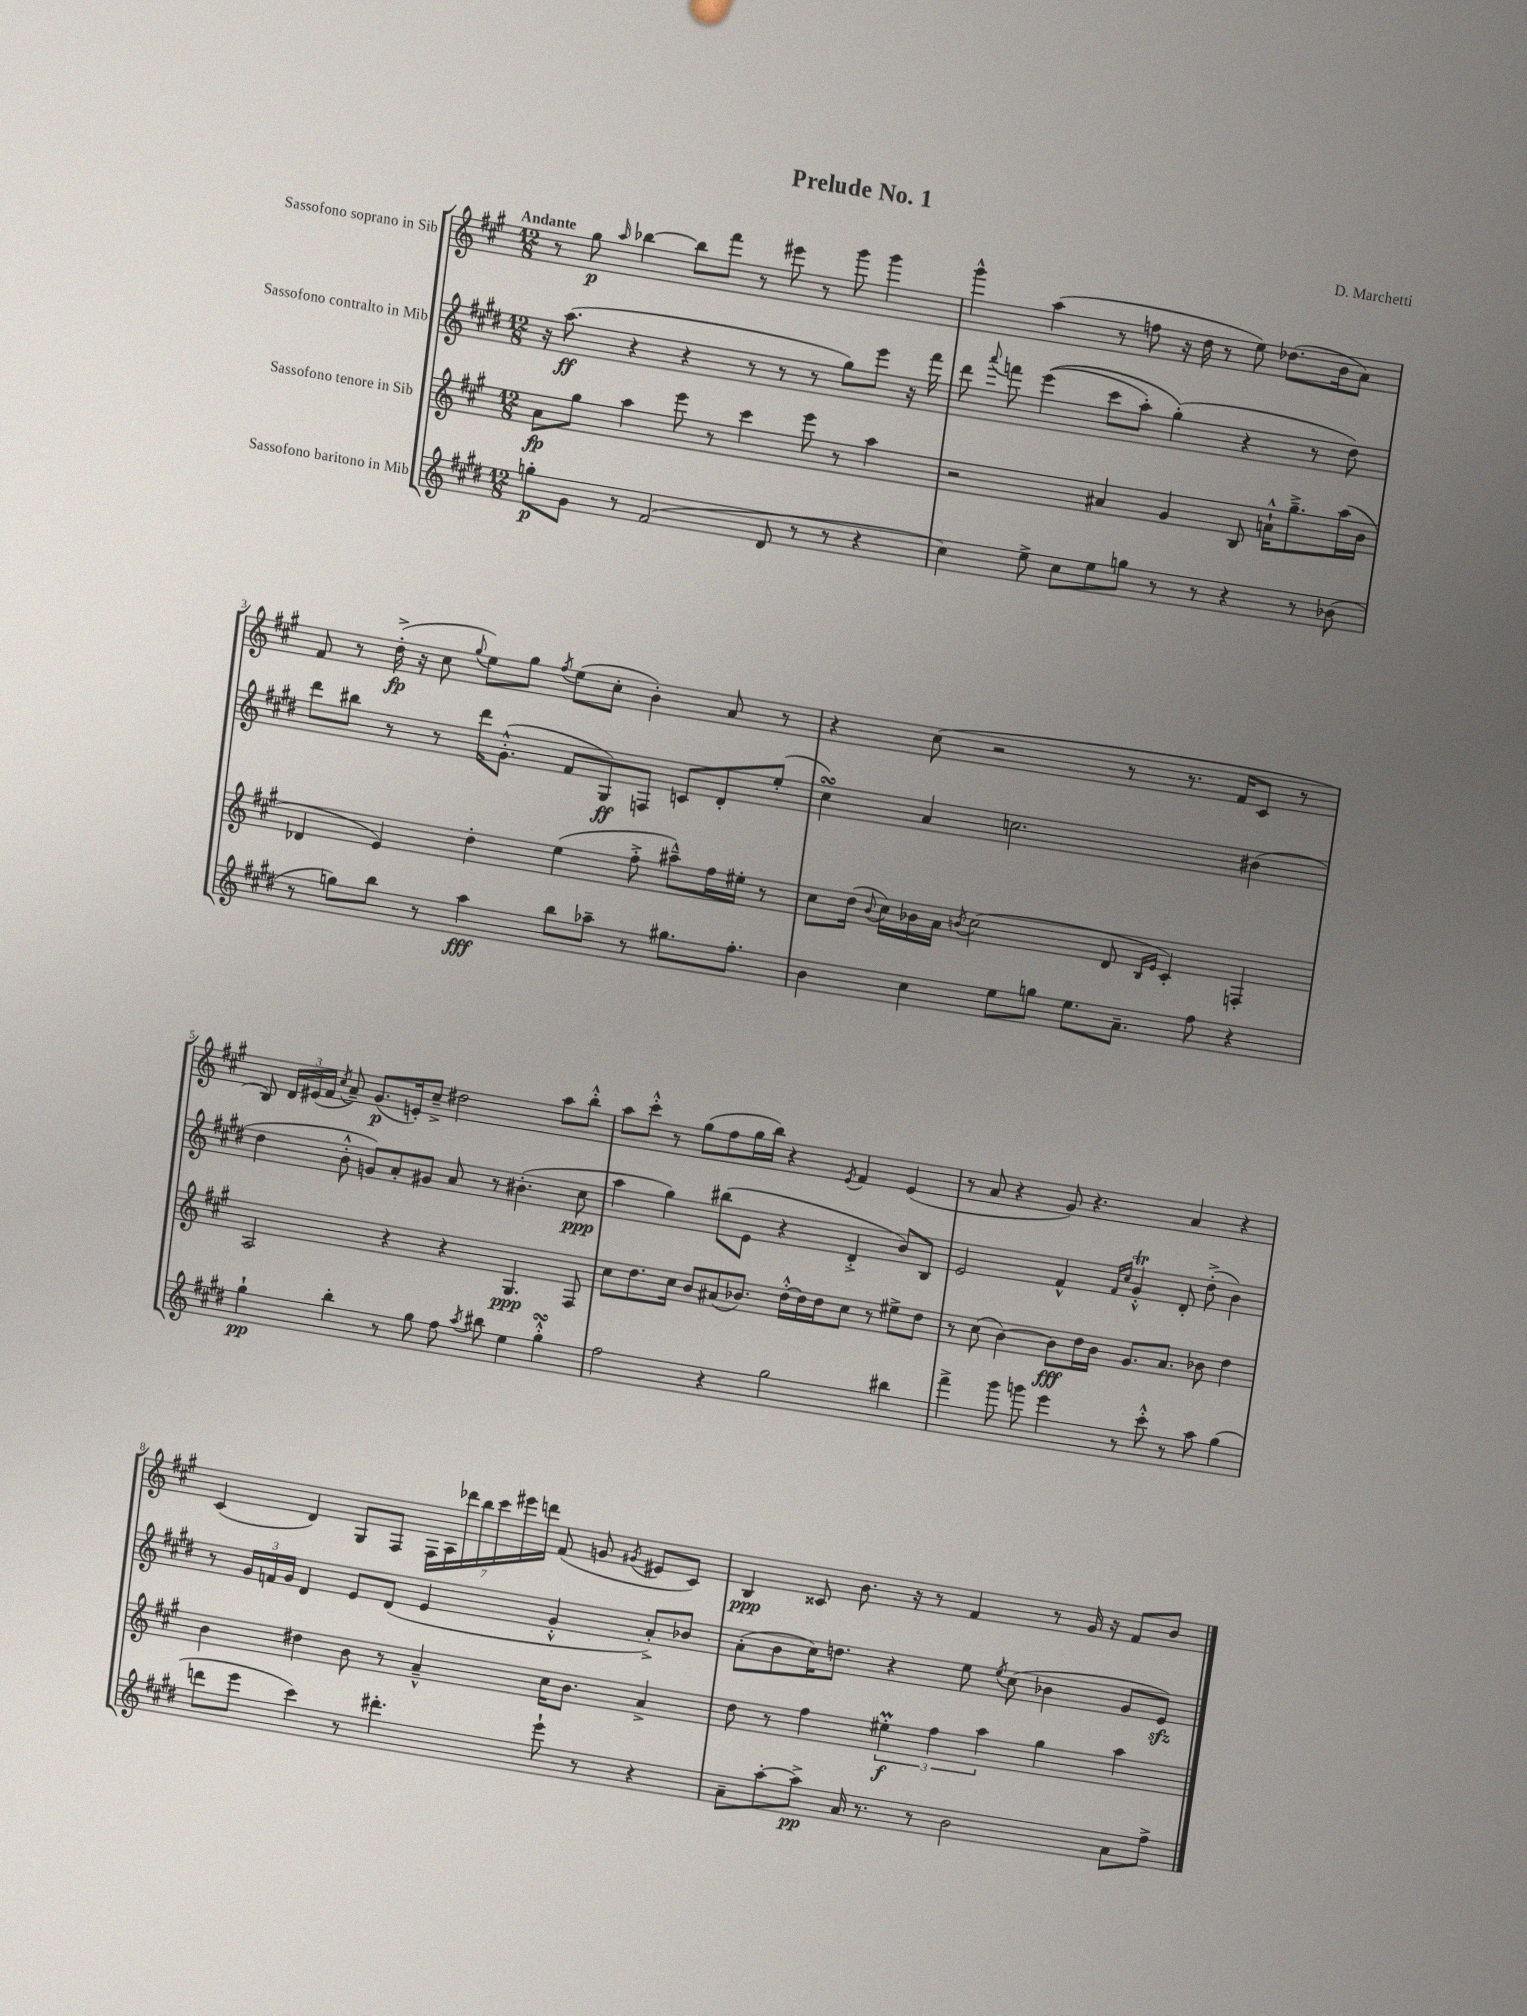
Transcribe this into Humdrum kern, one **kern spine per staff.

**kern	**kern	**kern	**kern
*staff4	*staff3	*staff2	*staff1
*clefG2	*clefG2	*clefG2	*clefG2
*k[f#c#g#d#]	*k[f#c#g#]	*k[f#c#g#d#]	*k[f#c#g#]
*M12/8	*M12/8	*M12/8	*M12/8
8gg'\L	8a\L	16r	8r
.	.	(8.aa\	.
8g#\J	8gg#\J	.	8gg#\
.	.	.	16qqaa/
8r	4aa\	4r	[4bb-\
(2f#/	.	.	.
.	8eee\	4r	8bb-\]L
.	8r	.	8fff#\J
.	4ccc#\	8r	8r
8d#/	.	8r	8eee#\
8r	8eee\	8r	8r
8r	8r	8gg#\L)	8ggg#\
4r	4aa\	8eee\J	4ggg#\
.	.	16r	.
.	.	16fff#\	.
=	=	=	=
4cc#\)	2r	8ddd#\	4ggg#^^\
.	.	8qqaaa/	.
.	.	8fff\	.
8ee^\	.	&((4eee\	(4aa\
8cc#\L	.	.	.
8ee\	4a#/	8ccc#\L	8r
8gg\J	.	8aa'\J)	8ff\
8r	4g#/	(4gg#'\&)	16r
.	.	.	16dd\
8r	.	.	8r
4r	8B/	4r	8ee\)
.	16a`^^\LK	.	(8.dd-\L
.	8.gg#~^\	.	.
8r	.	8r	.
.	.	.	16b\k
(8b-\	(16aa\L	8dd#\)	8a\J)
.	16b\JJ	.	.
=	=	=	=
8r	4d-/	8ddd#\L	8f#/
8gg\L)	.	8bb#\J	8r
8bb\J	4e/)	8r	(16dd'^\
.	.	.	16r
8r	.	8r	8cc#\
.	.	.	8qqgg#/
4aa\	4dd'\	16ddd#\LK	8ee\L)
.	.	(8.g#'^^\J	.
.	.	.	8gg#\J
.	.	.	8qff#/
8bb\L	(4ee\	8f#/L	(8ee\L
8aa-~\J	.	8G#/)	8cc#'\J
8r	8ff#'^\	8F/J	4b'\)
8.gg#\L	8aa#~^^\L)	8c/L	.
.	16ff#\L	8d#'/	8a/
8.ff#'\J	16ee#'\JJ	.	.
.	8r	(8ee'/J	8r
=	=	=	=
4b\	8cc#\L	4cc#\)	4r
.	(16dd\Jk	.	.
.	8qqb/	.	.
.	16cc#\LL)	.	.
4cc#\	16b-\	4a/	(8cc#\
.	16a\JJ	.	.
.	8qb/	.	.
.	(2cc#\	.	2r
8ee\L	.	2.cc\	.
8gg\J	.	.	.
8.ee\L	.	.	.
.	8d/	.	8r
8.a~\J	.	.	.
.	16qqB/LL	.	.
.	16qqe/JJ	.	.
.	4c#'/)	.	8.r
8ff#\	.	.	.
.	.	.	16f#/LK
4r	4F'/	(4b#\	8c#/J
.	.	.	8r
=	=	=	=
4gg#`\	2A/	4dd#\	8B/)
.	.	.	24d/LL
.	.	.	(24e#/
.	.	.	24f#/JJ
.	.	.	8qcc#/
4bb'\	.	8b'^^\	8a~/)
.	.	8g/L)	(8.g#/L
8r	4r	8a'/	.
.	.	.	16e'/k)
8gg#\	.	8g#/J	8cc#~^/J
8ff#\	4r	8a/	2dd#\
8qaa/	.	.	.
8bb#\	.	8r	.
4ee\	4.G#/	(4.b#'\	.
4gg#'^^\	.	.	8aa\L
.	8F#/	8cc#\	8bb'^^\J
=	=	=	=
2ff#\	8cc#\L	4aa\	8aa\L
.	8.dd\	.	8ccc#'^^\J
.	.	4gg#\)	8r
.	16cc#\Jk	.	.
.	8b/L	.	(8gg#\L
4r	(8a#/	(8bb#\L	8ff#\
.	8.b-/J)	8e\J	16gg#\L
.	.	.	16bb\JJ)
2gg#\	.	4r	4r
.	[16dd'^^\LL	.	.
.	16dd\]	.	.
.	16dd\J	.	.
.	.	.	8qe/
.	8cc#\J	4d#'^/	4f#/
.	8r	.	.
4bb#\	8ee#^\L	8b/L)	(4e/
.	8dd\J	8B/J	.
=	=	=	=
4fff#^\	8r	2e/	8r
.	(8cc#\	.	8a/
8ggg#\	[4b\)	.	4r
8ggg\	.	.	.
4eee\	8b\]L	4f#^^/	8g#/)
.	16dd\L	.	4.r
.	16b\JJ	.	.
.	.	16qqf#/LL	.
.	.	16qqcc#/JJ	.
8r	8.g#/L	4g#'^^/	.
8ccc#'^^\	.	.	.
.	8.a/J	.	.
8r	.	8d#'/	4a/
8aa\	8b-\	(8dd#'^\	.
(4gg#\	4dd\	4b\)	4r
=	=	=	=
8ddd\L	4b\	8r	(4c#/
8eee\J	.	24g#/LL	.
.	.	24f/	.
.	.	24g#/JJ	.
4ccc#\)	4dd#\	4d#/	4d/)
8r	8b\	8e/L	8G#/L
4.ddd#'\	8r	(8d#/J	8F#/J
.	4a~^^/	4e/	28F#\LL
.	.	.	28A\
.	.	.	28ddd-\
.	.	.	28bb\
.	.	.	28ccc#\
.	.	.	28eee#\
.	.	.	28ddd\JJ
8eee`\	16cc#\LK	4g#'^^/	(8f#/
.	8.b\J	.	.
8r	.	.	8g/
.	.	.	8qg#/
4r	4a^/	8a'^/L)	8e#/L
.	.	8b-/J	8c#/J)
=	=	=	=
8a~\L	8dd\	(8a'\L	4B/
[8aa'\	8r	8b\	.
8aa^\]J	4ff#\	16cc#\K)	8c##/
.	.	8.dd\J	.
16a/	.	.	8.b\
8.r	.	.	.
.	6ee#'\	4r	.
.	.	.	16r
8r	.	.	8r
.	6ff#\	.	.
2b\	.	8ee\	4f#/
.	6aa\	.	.
.	.	8qee/	.
.	.	(8cc#\	.
.	4gg#\	4b-\	8r
.	.	.	16g#/
.	.	.	16r
8a\L	4aa\	8g#/L	8f#/L
8ff#^\J	.	8e/J)	8b/J
==	==	==	==
*-	*-	*-	*-
